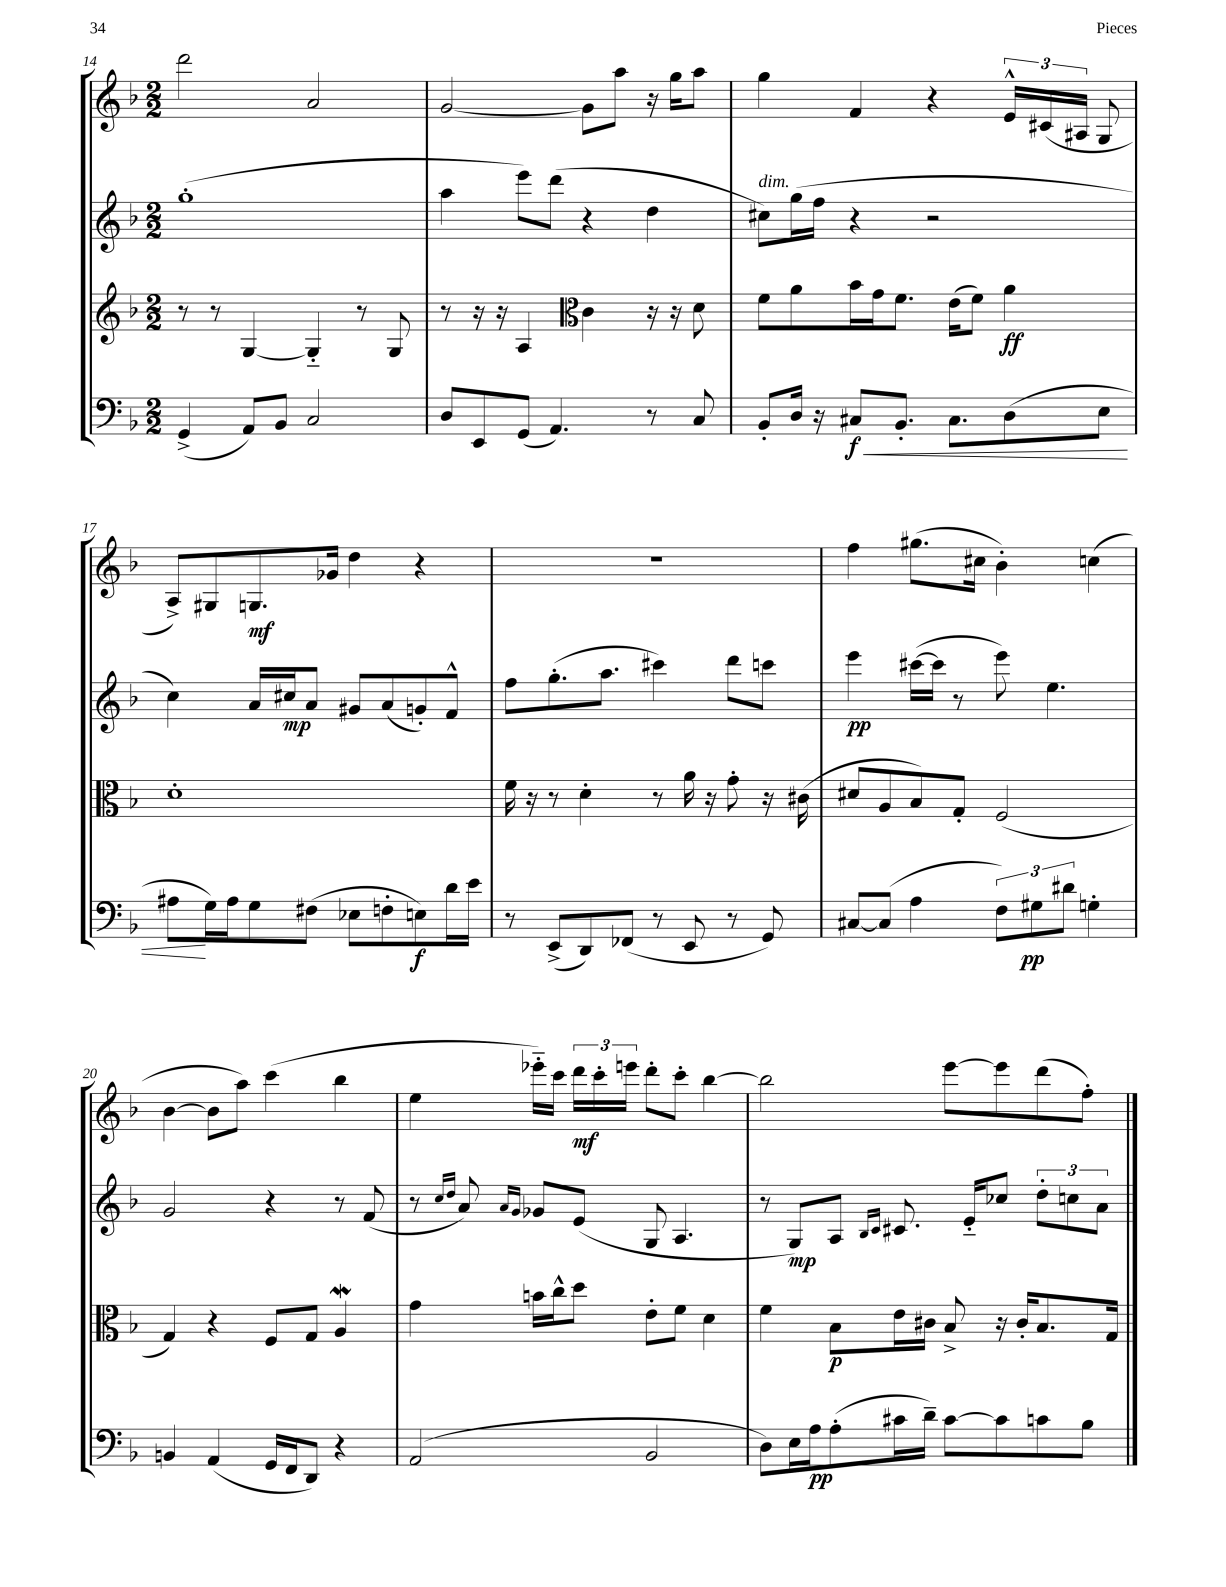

**kern	**kern	**kern	**kern
*staff4	*staff3	*staff2	*staff1
*clefF4	*clefG2	*clefG2	*clefG2
*k[b-]	*k[b-]	*k[b-]	*k[b-]
*M2/2	*M2/2	*M2/2	*M2/2
(4GG^	8r	(1gg'	2ddd
.	8r	.	.
8AA)	[4G	.	.
8BB-	.	.	.
2C	4G'~]	.	2a
.	8r	.	.
.	8G	.	.
=	=	=	=
8D	8r	4aa	[2g
8EE	16r	.	.
.	16r	.	.
(8GG	4A	8eee)	.
4.AA)	.	(8ddd	.
*	*clefC3	*	*
.	4c	4r	8g]
.	.	.	8aa
8r	16r	4dd	16r
.	16r	.	16gg
8C	8d	.	8aa
=	=	=	=
8BB-'	8f	8cc#)	4gg
16D	8a	(16gg	.
16r	.	16ff	.
8C#	16b-	4r	4f
.	16g	.	.
8.BB-'	8.f	.	.
.	.	2r	4r
8.C#	(16e	.	.
.	8f)	.	.
(8D	4a	.	24e^^
.	.	.	(24c#
.	.	.	24A#
8E	.	.	8G
=	=	=	=
8A#	1d'	4cc)	8A^)
16G)	.	.	8G#
16A#	.	.	.
8G	.	16a	8.G
.	.	16cc#	.
(8F#	.	8a	.
.	.	.	16g-
8E-	.	8g#	4dd
8F'	.	(8a	.
8E)	.	8g')	4r
16d	.	8f^^	.
16e	.	.	.
=	=	=	=
8r	16f	8ff	1r
.	16r	.	.
(8EE^	8r	(8.gg'	.
8DD)	4d'	.	.
.	.	8.aa	.
(8FF-	.	.	.
8r	8r	4ccc#)	.
8EE	16a	.	.
.	16r	.	.
8r	8g'	8ddd	.
8GG)	16r	8ccc	.
.	(16c#	.	.
=	=	=	=
[8C#	8d#	4eee	4ff
(8C#]	8A	.	.
4A	8B-)	([16ccc#	(8.gg#
.	.	16ccc#]	.
.	8G'	8r	.
.	.	.	16cc#
12F)	(2F	8eee)	4b-')
12G#	.	.	.
.	.	4.ee	.
12d#	.	.	.
4G'	.	.	(4cc
=	=	=	=
4BB	4G)	2g	[4b-
(4AA	4r	.	8b-]
.	.	.	8aa)
16GG	8F	4r	(4ccc
16FF	.	.	.
8DD)	8G	.	.
4r	4A	8r	4bb-
.	.	(8f	.
=	=	=	=
(2AA	4g	8r	4ee
.	.	16qqcc	.
.	.	16qqdd	.
.	.	8a)	.
.	.	16qqa	.
.	.	16qqg	.
.	16b	8g-	16eee-'~)
.	16cc^^	.	16ccc
.	8dd	(8e	24ddd
.	.	.	24ccc'
.	.	.	24eee
2BB-	8e'	8G	8ddd'
.	8f	4.A	8ccc'
.	4d	.	[4bb-
=	=	=	=
8D)	4f	8r	2bb-]
16E	.	8G)	.
16A	.	.	.
(8A'	8B-	8A	.
.	.	16qqB-	.
.	.	16qqc	.
16c#	16e	8.c#	.
16d~)	16c#	.	.
[8c#	8B-^	.	[8eee
.	.	16e'~	.
8c#]	16r	8cc-	8eee]
.	16c#'	.	.
8c	8.B-	12dd'	(8ddd
.	.	12cc	.
8B-	.	.	8ff')
.	.	12a	.
.	16G	.	.
==	==	==	==
*-	*-	*-	*-
